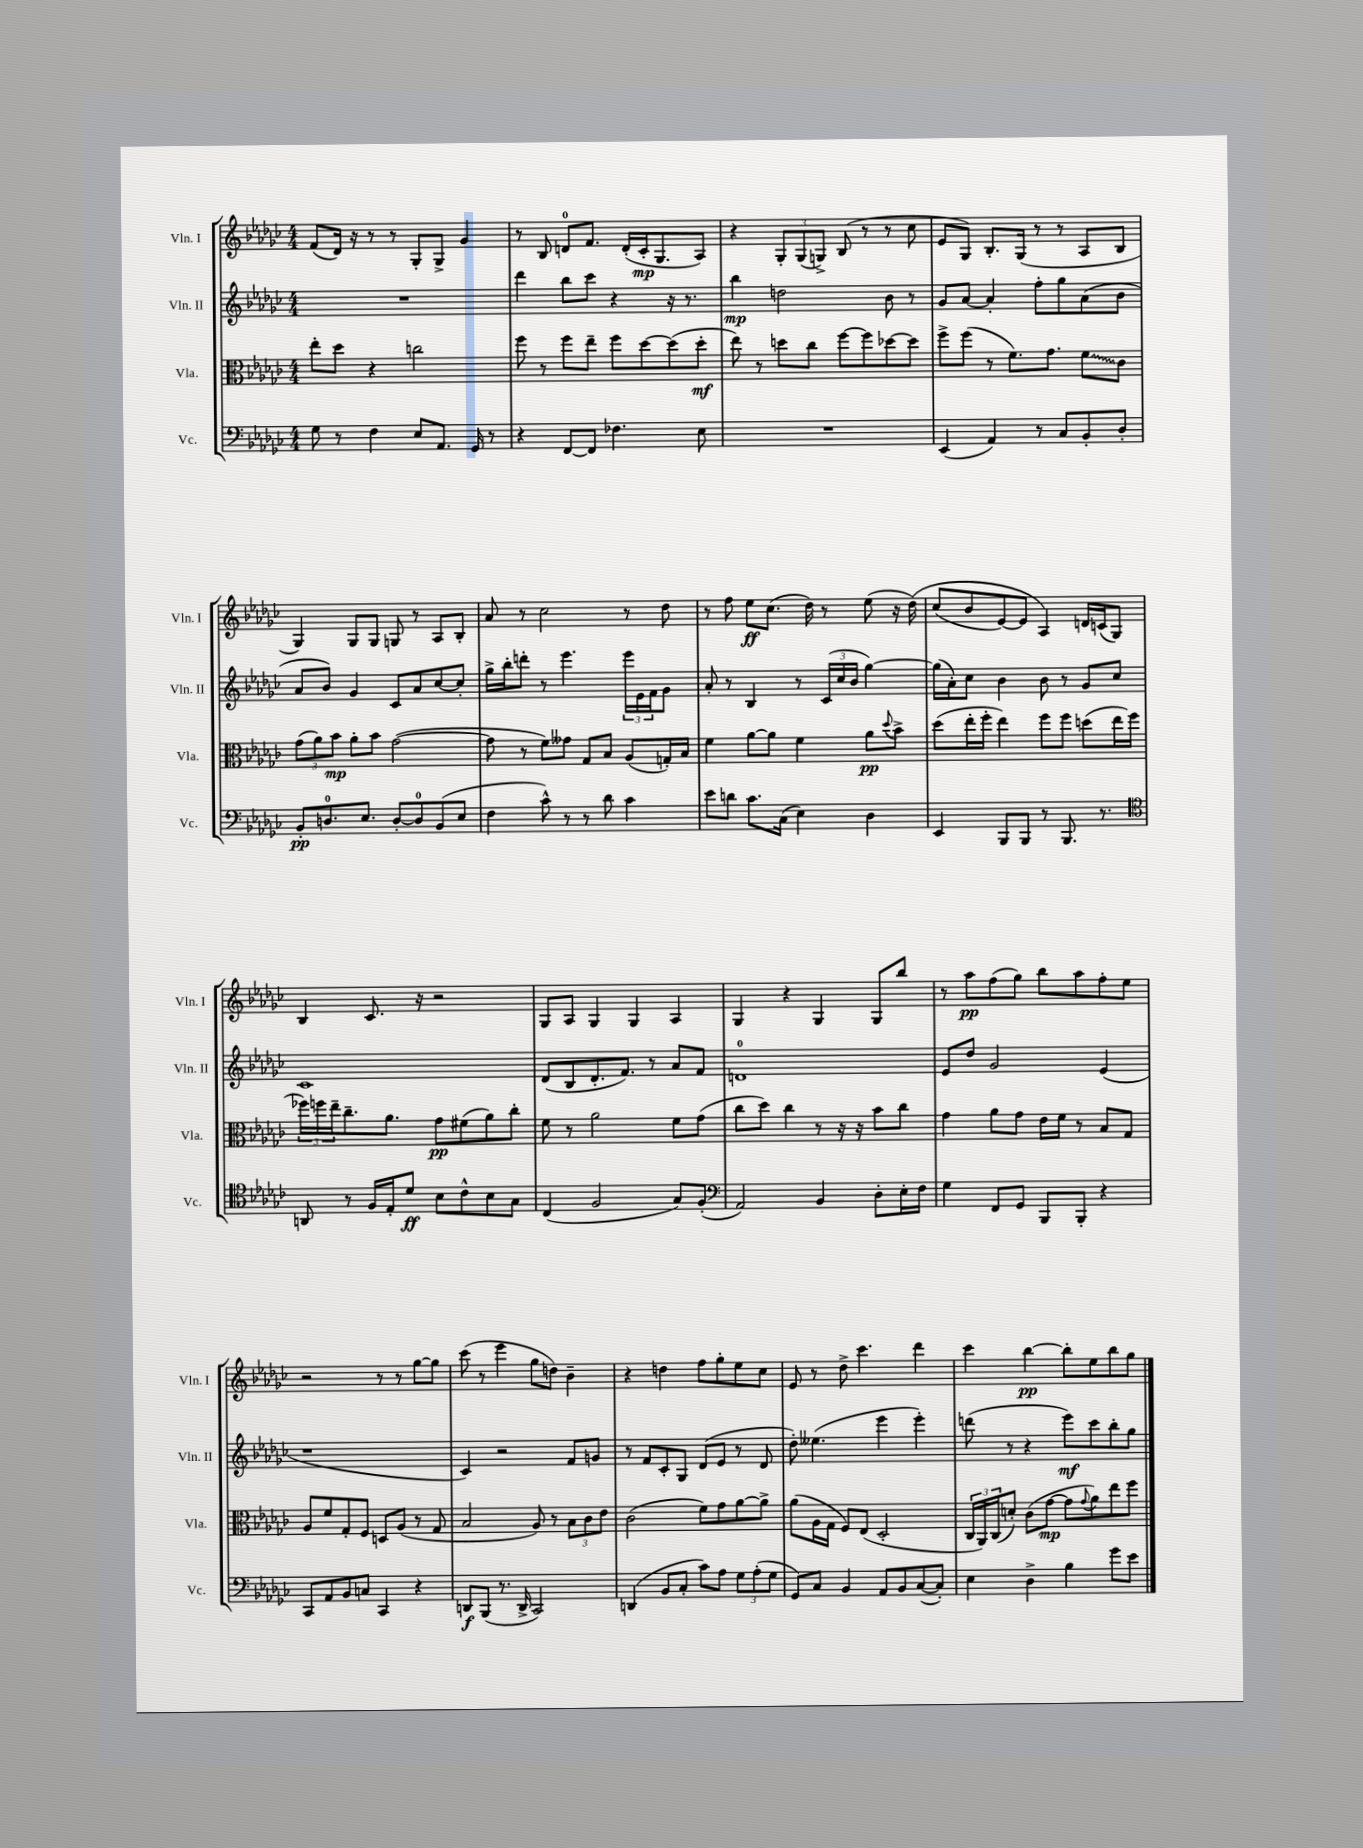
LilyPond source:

<<
\new StaffGroup <<
\new Staff = "s0" \with { instrumentName = "Vln. I" shortInstrumentName = "Vln. I" } {
    \clef treble \key ges \major \numericTimeSignature \time 4/4
    f'8( des'16) r16 r8 r8 ges8-. ges8-> ges'4 |
    r8 bes8 d'8-0 f'8. d'16-.( ces'16-.\mp ges8. aes8) |
    r4 \tuplet 3/2 { ges8-. ges8( g8->) } bes8( r8 r8 ces''8 |
    ees'8 ges8) bes8.-. ges16( r8 r8 aes8 bes8 |
    ges4) ges8 ges8 g8 r8 aes8 bes8-. |
    aes'8 r8 ces''2 r8 des''8 |
    r8 f''8 ees''8\ff ces''8.( des''16) r8 ees''8( r16 des''16)\( |
    ces''8( bes'8 ees'8~) ees'8 aes4\) d'16 c'16( ges8) |
    bes4 ces'8. r16 r2 |
    ges8 aes8 ges4 ges4 aes4 |
    ges4 r4 ges4 ges8 bes''8 |
    r8 aes''8\pp f''8( ges''8) bes''8 aes''8 f''8-. ees''8 |
    r2 r8 r8 ges''8~ ges''8 |
    ces'''8( r8 ees'''4 ges''8 d''8) bes'4-- |
    r4 d''4 f''8 ges''8-. ees''8 ces''8 |
    ees'8 r8 des''8-> ces'''4. des'''4 |
    ces'''4 bes''4~\pp bes''8-. ees''8 bes''8 ges''8 \bar "|." |
}
\new Staff = "s1" \with { instrumentName = "Vln. II" shortInstrumentName = "Vln. II" } {
    \clef treble \key ges \major \numericTimeSignature \time 4/4
    R1 |
    des'''4 bes''8 ces'''8 r4 r16 r8. |
    bes''4\mp d''2 bes'8 r8 |
    ges'8 aes'8~ aes'4-. f''8-. ges''8 aes'8( bes'8 |
    aes'8 bes'8) ges'4 ces'8 aes'8 ces''8~ ces''8-. |
    ges''16-> bes''16-. d'''8-. r8 ees'''4. \tuplet 3/2 { ees'''16 ees'16 f'16 } ges'8 |
    aes'8-. r8 bes4 r8 \tuplet 3/2 { ces'16( ces''16 bes'16 } ges''4~) |
    ges''16( aes'16-.) ces''8 bes'4 bes'8 r8 ges'8 ces''8 |
    ces'1 |
    des'8( bes8 des'8.-. f'8.) r8 aes'8 f'8 |
    d'1-0 |
    ees'8 des''8 ges'2 ees'4( |
    r1 |
    ces'4) r2 f'8 g'8 |
    r8 f'8 ces'8-. ges8 des'8( ees'8 r8 des'8 |
    des''8-.) eeses''4.( ees'''4 ees'''4-.) |
    d'''8( r8 r4 ees'''8\mf) ces'''8 bes''8-. ges''8 \bar "|." |
}
\new Staff = "s2" \with { instrumentName = "Vla." shortInstrumentName = "Vla." } {
    \clef alto \key ges \major \numericTimeSignature \time 4/4
    ees''8-. des''8 r4 c''2 |
    f''8 r8 f''8 ees''8-- f''8 des''8~ des''8( des''8-.\mf |
    ees''8) r8 d''8 ces''8 f''8~ f''8 des''8~ des''8 |
    f''8-> f''8( r8 f'8.) ges'8. \once \override Glissando.style = #'zigzag f'8\glissando ces'8 |
    \tuplet 3/2 { ges'8( aes'8) bes'8\mp } aes'8-. bes'8 ges'2~( |
    ges'8 r8 f'8) geses'8 ges8 bes8 aes8( g16-.) bes16 |
    f'4 aes'8~ aes'8 f'4 aes'8\pp \appoggiatura { des''8 } bes'8-> |
    des''8( ees''16-. f''16-. ees''4) f''8 f''8 d''8( ees''16 f''16 |
    \tuplet 3/2 { fes''16) f''16 ees''16-- } ces''8.-- aes'8. ges'8\pp fis'8( aes'8) ces''8-. |
    f'8 r8 aes'2 f'8 ges'8( |
    ces''8 des''8) ces''4 r8 r16 r16 bes'8 ces''8 |
    ges'4 aes'8 ges'8 ees'16 f'16 r8 bes8 ges8 |
    aes8 f'8 ges8-. f8 d8 aes8( r8 ges8 |
    bes2 aes8) r8 \tuplet 3/2 { bes8 ces'8 ees'8 } |
    ces'2( f'8) ges'8 aes'8~ aes'8-> |
    aes'8( aes16 ges16 f8) ees8( des2-. |
    \tuplet 3/2 { ces16 aes,16) ces16( } d'8-.) ces'8( ges'8~\mp ges'8 \appoggiatura { ges'8 } aes'8) ees''8 f''8 \bar "|." |
}
\new Staff = "s3" \with { instrumentName = "Vc." shortInstrumentName = "Vc." } {
    \clef bass \key ges \major \numericTimeSignature \time 4/4
    ges8 r8 f4 ees8 aes,8. ges,16 r8 |
    r4 f,8~ f,8 fes4. ees8 |
    R1 |
    ees,4( aes,4) r8 ces8 bes,8-. des8-. |
    bes,8-.\pp d8.-0 ees8. d8~-. d8-0 bes,8( ees8 |
    f4 ces'8-^) r8 r8 des'8 ces'4 |
    ees'8 d'8 ces'8. ces16( ees4) des4 |
    ees,4 bes,,8 bes,,8 r8 bes,,8. r8. |
    \clef tenor a,8 r8 f16 ees16-. des'8\ff bes8 ces'8-^ bes8 ges8 |
    ces4( f2 ges8) f8-.( |
    \clef bass aes,2) bes,4 des8-. ees16-. f16 |
    ges4 f,8 ges,8 bes,,8 bes,,8-. r4 |
    ces,8 aes,8 bes,8 c8 ces,4 r4 |
    d,8\f bes,,8( r8. d,16-> ces,2) |
    d,4( bes,8 ces8-. ces'8) aes8 \tuplet 3/2 { ges8 aes8-.( ges8 } |
    ges,8) ces8 bes,4 aes,8 bes,8 ces8~( ces8-.) |
    ees4 des4-> bes4 ges'8 ees'8 \bar "|." |
}
>>
>>
\layout { \context { \Score \remove "Bar_number_engraver" } }
